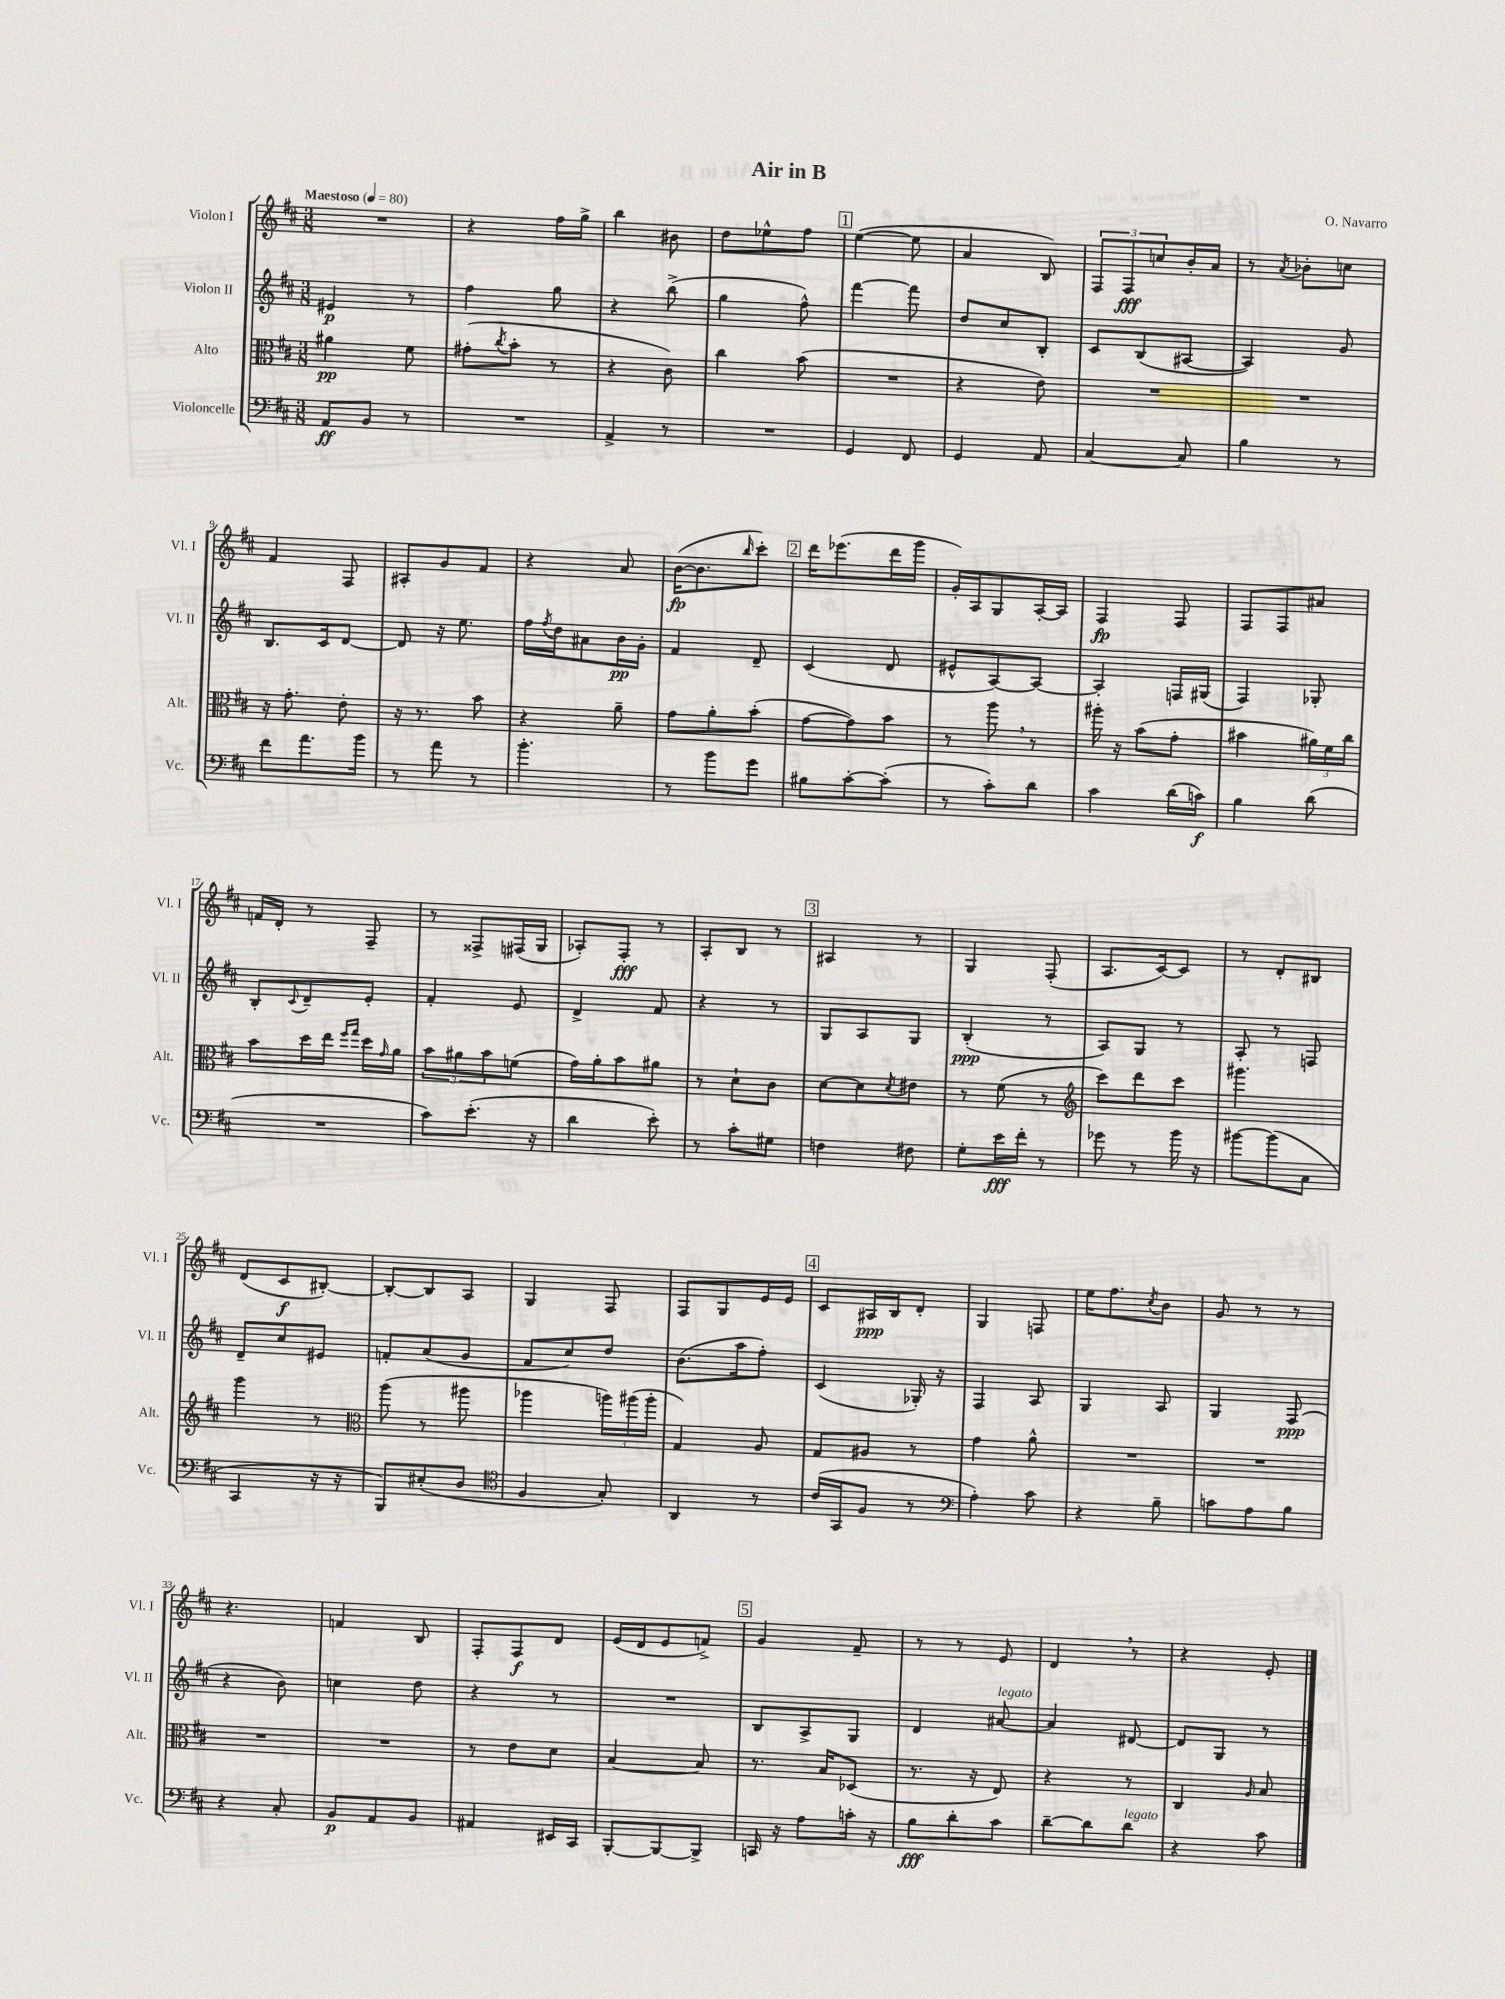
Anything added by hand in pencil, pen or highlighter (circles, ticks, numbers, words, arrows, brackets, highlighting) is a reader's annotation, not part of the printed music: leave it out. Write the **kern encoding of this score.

**kern	**dynam	**kern	**dynam	**kern	**dynam	**kern	**dynam
*part4	*part4	*part3	*part3	*part2	*part2	*part1	*part1
*staff4	*staff4	*staff3	*staff3	*staff2	*staff2	*staff1	*staff1
*I"Violoncelle	*	*I"Alto	*	*I"Violon II	*	*I"Violon I	*
*I'Vc.	*	*I'Alt.	*	*I'Vl. II	*	*I'Vl. I	*
*clefF4	*	*clefC3	*	*clefG2	*	*clefG2	*
*k[f#c#]	*	*k[f#c#]	*	*k[f#c#]	*	*k[f#c#]	*
*M3/8	*	*M3/8	*	*M3/8	*	*M3/8	*
*MM80	*	*MM80	*	*MM80	*	*MM80	*
=1	=1	=1	=1	=1	=1	=1	=1
!	!	!	!	!	!	!LO:TX:a:B:t=Maestoso	!
8AA/L	ff	4a#X\	pp	4e#X/	p	4.r	.
8BB/J	.	.	.	.	.	.	.
8r	.	8f#\	.	8r	.	.	.
=2	=2	=2	=2	=2	=2	=2	=2
4.r	.	(8g#X'\L	.	4ff#\	.	4r	.
.	.	8qcc#/	.	.	.	.	.
.	.	8b'\J	.	.	.	.	.
.	.	8r	.	8gg\	.	16ff#\LL	.
.	.	.	.	.	.	16gg^\JJ	.
=3	=3	=3	=3	=3	=3	=3	=3
4AA^/	.	4r	.	4r	.	4bb\	.
8r	.	8c#\)	.	(8bb^\	.	8b#X\	.
=4	=4	=4	=4	=4	=4	=4	=4
4.r	.	4cc#\	.	4gg\	.	8dd\L	.
.	.	.	.	.	.	8ee-X^^\	.
.	.	(8b\	.	8ff#^^\)	.	8ff#\J	.
!!LO:REH:place=s1:t=1
=5	=5	=5	=5	=5	=5	=5	=5
4GG/	.	4.r	.	[4fff#\	.	([4ee\	.
8FF#/	.	.	.	8fff#\]	.	8ee\]	.
=6	=6	=6	=6	=6	=6	=6	=6
4GG/	.	4r	.	8dd/L	.	4a/	.
.	.	.	.	8cc#/	.	.	.
8AA/	.	8e\)	.	8B'/J	.	8B/)	.
=7	=7	=7	=7	=7	=7	=7	=7
[4C#/	.	4.r	.	8c#/L	.	12F#/L	.
.	.	.	.	.	.	12F#/	fff
.	.	.	.	(8B/	.	.	.
.	.	.	.	.	.	12ccn/	.
8C#/]	.	.	.	[8A#X/J	.	16b'/L	.
.	.	.	.	.	.	16a/JJ	.
=8	=8	=8	=8	=8	=8	=8	=8
4B\	.	4.r	.	4A#/])	.	8r	.
.	.	.	.	.	.	8qa/	.
.	.	.	.	.	.	8b-X'\L	.
8r	.	.	.	8g/	.	8ccn\J	.
!!LO:LB:g=z
=9	=9	=9	=9	=9	=9	=9	=9
8f#\L	.	16r	.	8.B/L	.	4f#/	.
.	.	8.g'\	.	.	.	.	.
8.a\	.	.	.	.	.	.	.
.	.	.	.	16c#/k	.	.	.
.	.	8e'\	.	[8d/J	.	8F#/	.
16b\Jk	.	.	.	.	.	.	.
=10	=10	=10	=10	=10	=10	=10	=10
8r	.	16r	.	8d/]	.	8A#X'/L	.
.	.	8.r	.	.	.	.	.
8a\	.	.	.	16r	.	8g/	.
.	.	.	.	8.ee\	.	.	.
8r	.	8b\	.	.	.	8f#/J	.
=11	=11	=11	=11	=11	=11	=11	=11
4.b'\	.	4r	.	16ff#\LL	.	4r	.
.	.	.	.	8qff#/	.	.	.
.	.	.	.	16dd\J	.	.	.
.	.	.	.	8a#X\	.	.	.
.	.	8a~\	.	16b\L	pp	8a/	.
.	.	.	.	16g'\JJ	.	.	.
=12	=12	=12	=12	=12	=12	=12	=12
8r	.	8g\L	.	4f#/	.	([16b\KL	fp
.	.	.	.	.	.	8.b\]	.
8b\L	.	8a'\	.	.	.	.	.
.	.	.	.	.	.	16qqbb/	.
8g\J	.	(8b'\J	.	8d~/	.	8ccc#'\J)	.
!!LO:REH:place=s1:t=2
=13	=13	=13	=13	=13	=13	=13	=13
8B#X\L	.	[8g\L	.	(4c#/	.	16ddd\KL	.
.	.	.	.	.	.	(8.eee-X\	.
[8c#'\	.	8g\])	.	.	.	.	.
(8c#'\J]	.	8b\J	.	8d/	.	16ddd\L	.
.	.	.	.	.	.	16ggg\JJ	.
=14	=14	=14	=14	=14	=14	=14	=14
8r	.	8r	.	8e#X^^/L	.	16g'/LL)	.
.	.	.	.	.	.	16A/J	.
8c#'\L)	.	8aa,\	.	[8A/)	.	8G/	.
8d\J	.	8r	.	8A/J_	.	[16A'/L	.
.	.	.	.	.	.	16A/JJ]	.
=15	=15	=15	=15	=15	=15	=15	=15
4c#\	.	16aa#X'\	.	4A'/]	.	4F#/	fp
.	.	16r	.	.	.	.	.
.	.	(8b\L	.	.	.	.	.
(16d\LL	.	8g'\J	.	16Fn/LL	.	8F#/	.
16cn\JJ)	f	.	.	(16G#X/JJ	.	.	.
=16	=16	=16	=16	=16	=16	=16	=16
4B\	.	4b#X\	.	4F#/)	.	8F#/L	.
.	.	.	.	.	.	8F#/	.
(8d\	.	24a#X\LL)	.	8G-X'/	.	8a#X/J	.
.	.	24f#\	.	.	.	.	.
.	.	24cc#\JJ	.	.	.	.	.
!!LO:LB:g=z
=17	=17	=17	=17	=17	=17	=17	=17
4.r	.	8b\L	.	8B'/L	.	16fn/LL	.
.	.	.	.	.	.	16d'/JJ	.
.	.	.	.	8qqc#/	.	.	.
.	.	16dd\L	.	8d~/	.	8r	.
.	.	16ee\JJ	.	.	.	.	.
.	.	16qqff#/LL	.	.	.	.	.
.	.	16qqgg/JJ	.	.	.	.	.
.	.	16dd\LL	.	8e'/J	.	8F#~/	.
.	.	16qqg/	.	.	.	.	.
.	.	16a\JJ	.	.	.	.	.
=18	=18	=18	=18	=18	=18	=18	=18
8c#\L)	.	12b\L	.	4f#'/	.	8r	.
.	.	12a#X\	.	.	.	.	.
(8.e'\J	.	.	.	.	.	8F##X^/L	.
.	.	12b\	.	.	.	.	.
.	.	(8fn\J	.	8e/	.	(16F#X/L	.
16r	.	.	.	.	.	16G/JJ	.
=19	=19	=19	=19	=19	=19	=19	=19
4d\	.	16g\LL)	.	4d^/	.	8A-X'/L)	.
.	.	16a'\J	.	.	.	.	.
.	.	8b\	.	.	.	8F#'/J	fff
8e'\)	.	8a#X\J	.	8f#/	.	8r	.
=20	=20	=20	=20	=20	=20	=20	=20
8r	.	8r	.	4r	.	8A'/L	.
8c#'\L	.	8d`\L	.	.	.	8B/J	.
8G#X\J	.	8c#\J	.	8r	.	8r	.
!!LO:REH:place=s1:t=3
=21	=21	=21	=21	=21	=21	=21	=21
4Fn\	.	[8d\L	.	8G/L	.	4A#X/	.
.	.	8d\]	.	8A/	.	.	.
.	.	8qd/	.	.	.	.	.
8F#X\	.	8e#X\J	.	8G/J	.	8r	.
=22	=22	=22	=22	=22	=22	=22	=22
8G'\L	.	8r	.	(4B'/	ppp	4G/	.
16e\L	fff	(8f#\	.	.	.	.	.
16f#'\JJ	.	.	.	.	.	.	.
8r	.	8r	.	8r	.	(8F#'/	.
=23	=23	=23	=23	=23	=23	=23	=23
*	*	*clefG2	*	*	*	*	*
8g-X\	.	8ccc#\L)	.	8A/L)	.	8.A/L	.
8r	.	8ddd\	.	8G/J	.	.	.
.	.	.	.	.	.	[16c#/k)	.
16b\	.	8ccc#\J	.	8r	.	8c#/J]	.
16r	.	.	.	.	.	.	.
=24	=24	=24	=24	=24	=24	=24	=24
[8b#X\L	.	4.ggg#X\	.	8A'/	.	8r	.
(8b#\]	.	.	.	8r	.	8d'/L	.
8C#\J	.	.	.	8Fn/	.	8B#X/J	.
!!LO:LB:g=z
=25	=25	=25	=25	=25	=25	=25	=25
4CC#/	.	4ggg\	.	8d~/L	.	(8d/L	.
.	.	.	.	8cc#/	.	8c#/	f
16r	.	8r	.	8e#X/J	.	[8B#X'/J)	.
16r	.	.	.	.	.	.	.
=26	=26	=26	=26	=26	=26	=26	=26
*	*	*clefC3	*	*	*	*	*
8BBB/L)	.	(8aa\	.	8fn'/L	.	8B#'/L_	.
(8E#X'/	.	8r	.	(8a/	.	8B#/]	.
8D/J	.	8aa#X\	.	8g/J	.	8A/J	.
=27	=27	=27	=27	=27	=27	=27	=27
*clefC4	*	*	*	*	*	*	*
4F#/	.	4aa-X\	.	8f#/L	.	4G/	.
.	.	.	.	8cc#/)	.	.	.
8G'/)	.	24aan\LL)	.	8dd/J	.	8F#/	.
.	.	(24aa#X\	.	.	.	.	.
.	.	24aa#'\JJ	.	.	.	.	.
=28	=28	=28	=28	=28	=28	=28	=28
4AA/	.	4G/)	.	(8.b\L	.	8F#/L	.
.	.	.	.	.	.	8G/	.
.	.	.	.	16aa\k	.	.	.
8r	.	8A/	.	8ff#'\J)	.	16e/L	.
.	.	.	.	.	.	16e/JJ	.
!!LO:REH:place=s1:t=4
=29	=29	=29	=29	=29	=29	=29	=29
(16c#/LL	.	8G/L	.	(4c#/	.	8c#/L	.
16GG/J	.	.	.	.	.	.	.
8F#/J	.	8A#X/J	.	.	.	16A#X/L	ppp
.	.	.	.	.	.	16B/J	.
8r	.	8r	.	16G-X'/)	.	8d'/J	.
.	.	.	.	16r	.	.	.
=30	=30	=30	=30	=30	=30	=30	=30
*clefF4	*	*	*	*	*	*	*
4A'\)	.	4g\	.	4F#/	.	4G/	.
8c#\	.	8a^^\	.	8A/	.	8Fn/	.
=31	=31	=31	=31	=31	=31	=31	=31
4r	.	4.r	.	4G/	.	16ee\KL	.
.	.	.	.	.	.	8.ff#\	.
.	.	.	.	.	.	8qcc#/	.
8B~\	.	.	.	8A/	.	8b\J	.
=32	=32	=32	=32	=32	=32	=32	=32
8cn\L	.	4.r	.	4G/	.	8g/	.
8A\	.	.	.	.	.	8r	.
8B\J	.	.	.	(8F#/	ppp	8r	.
!!LO:LB:g=z
=33	=33	=33	=33	=33	=33	=33	=33
4r	.	4.r	.	4r	.	4.r	.
8C#'/	.	.	.	8b\)	.	.	.
=34	=34	=34	=34	=34	=34	=34	=34
8BB/L	p	4.r	.	4ccn\	.	4fn/	.
8AA/	.	.	.	.	.	.	.
8BB/J	.	.	.	8dd\	.	8B/	.
=35	=35	=35	=35	=35	=35	=35	=35
4AA#X/	.	8r	.	4r	.	8F#'/L	.
.	.	8e\L	.	.	.	8F#/	f
16EE#X/LL	.	8d\J	.	8r	.	8d/J	.
16CC#/JJ	.	.	.	.	.	.	.
=36	=36	=36	=36	=36	=36	=36	=36
[8BBB'/L	.	[4B/	.	4.r	.	(16e/LL	.
.	.	.	.	.	.	16d/J	.
8BBB/_	.	.	.	.	.	8e/	.
8BBB^/J]	.	8B/]	.	.	.	8fn^/J)	.
!!LO:REH:place=s1:t=5
=37	=37	=37	=37	=37	=37	=37	=37
16CCn/	.	8.r	.	8B/L	.	4g/	.
16r	.	.	.	.	.	.	.
8A\L	.	.	.	8A^/	.	.	.
.	.	16B/KL	.	.	.	.	.
16cn'\Jk	.	(8D-X/J	.	8G/J	.	8f#~/	.
16r	.	.	.	.	.	.	.
=38	=38	=38	=38	=38	=38	=38	=38
8B\L	fff	8.r	.	4d/	.	8r	.
8d'\	.	.	.	.	.	8r	.
.	.	16r	.	.	.	.	.
!	!	!	!	!LO:TX:a:i:t=legato	!	!	!
8c#\J	.	8E/)	.	[8a#X/	.	8e/	.
=39	=39	=39	=39	=39	=39	=39	=39
[8d~\L	.	4r	.	4a#/]	.	4d,/	.
8d\]	.	.	.	.	.	.	.
!LO:TX:a:i:t=legato	!	!	!	!	!	!	!
8d\J	.	8r	.	[8d#X/	.	8r	.
=40	=40	=40	=40	=40	=40	=40	=40
4r	.	4C#/	.	8d#/L]	.	4r	.
.	.	.	.	8G/J	.	.	.
.	.	16qqA/	.	.	.	.	.
8c#\	.	8B/	.	8r	.	8e'/	.
==	==	==	==	==	==	==	==
*-	*-	*-	*-	*-	*-	*-	*-
